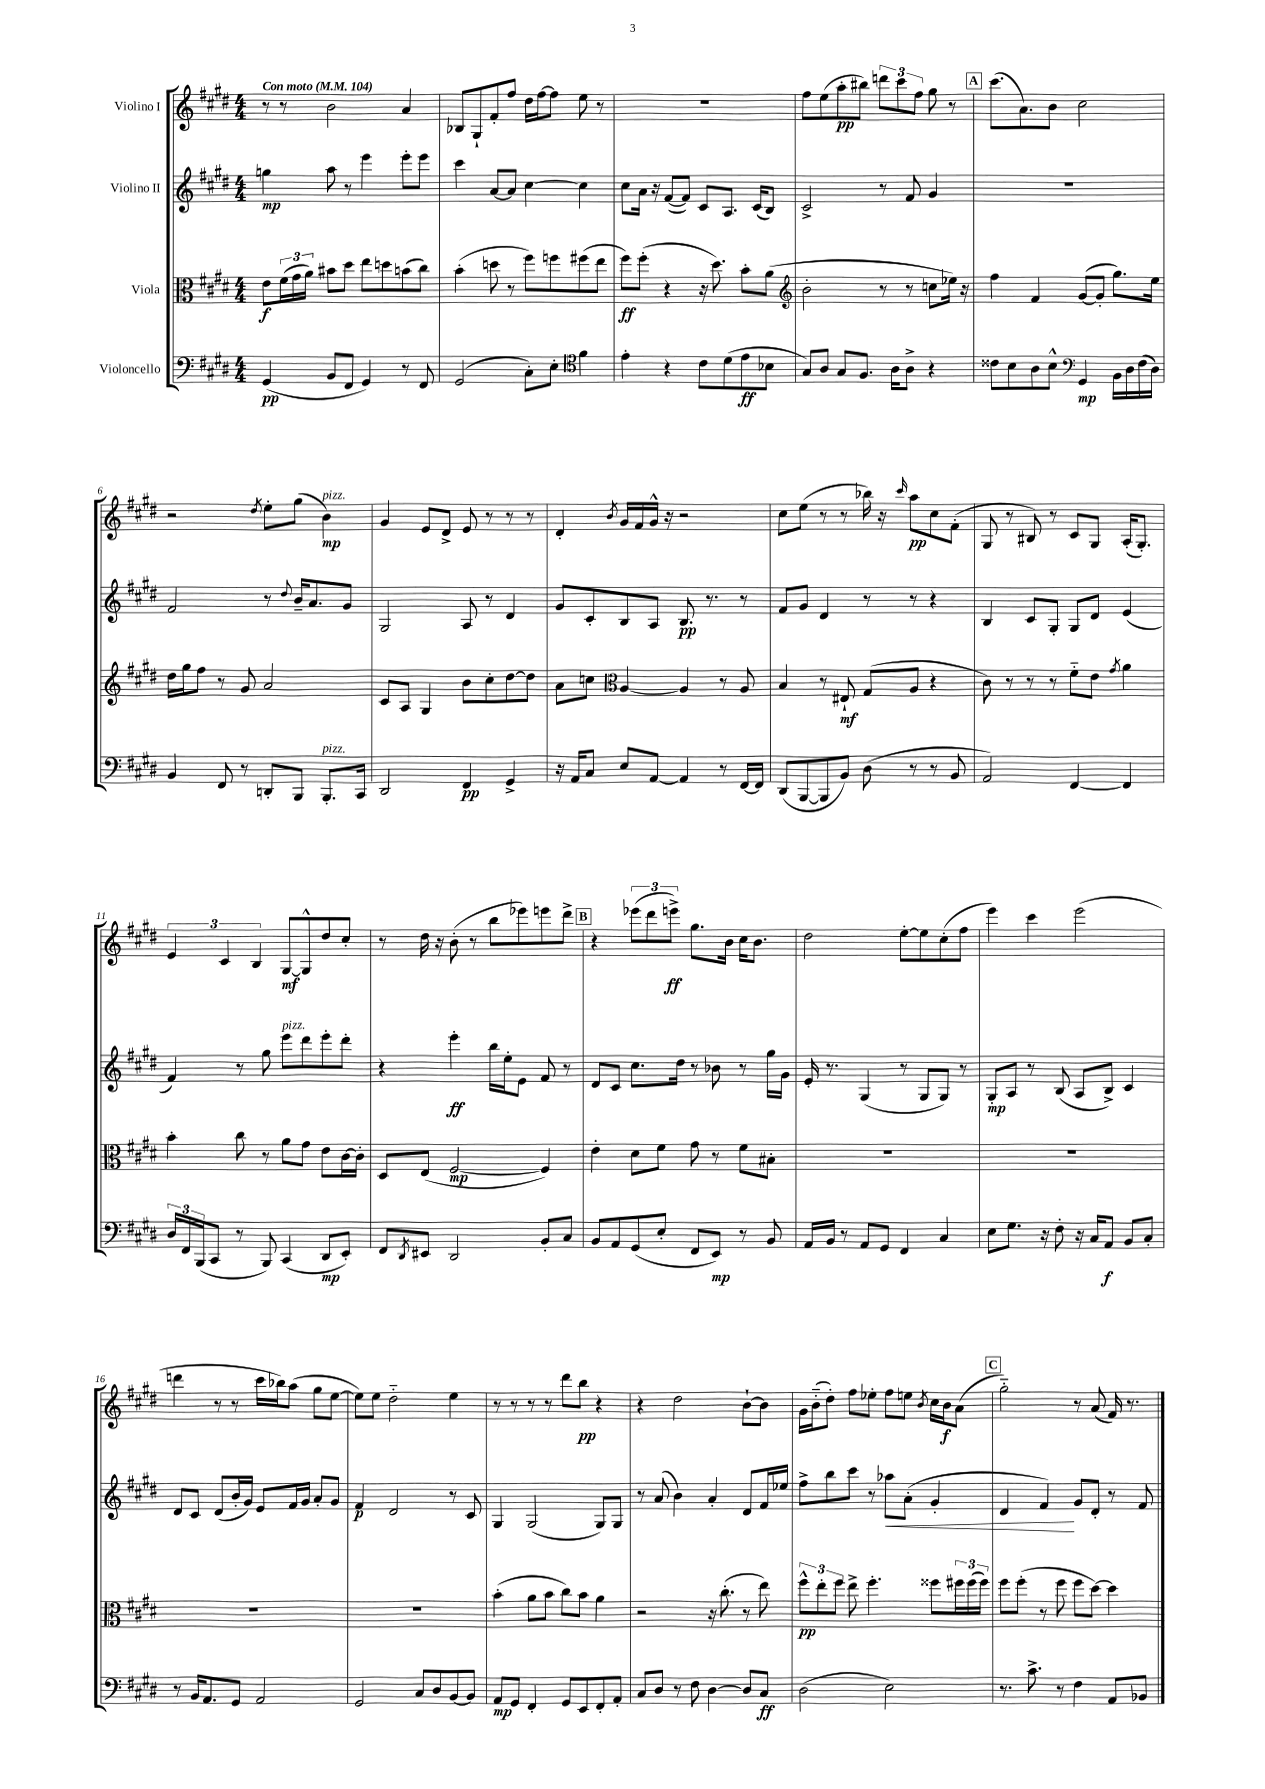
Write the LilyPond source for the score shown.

<<
\new StaffGroup <<
\new Staff = "s0" \with { instrumentName = "Violino I" } {
    \clef treble \key e \major \numericTimeSignature \time 4/4 \tempo "Con moto" 4 = 104
    r8 r8 b'2 a'4 |
    bes8 gis8-! fis'8-. fis''8 dis''16 fis''16~ fis''8 e''8 r8 |
    R1 |
    fis''8 e''8( a''8-.\pp bis''8) \tuplet 3/2 { d'''8 cis'''8 fis''8 } gis''8 r8 |
    \mark \markup { \box "A" } cis'''8.( a'8.) b'8 cis''2 |
    r2 \acciaccatura { dis''8 } e''8-. gis''8( b'4\mp^\markup { \italic "pizz." }) |
    gis'4 e'8 dis'8-> e'8 r8 r8 r8 |
    dis'4-. \acciaccatura { b'8 } gis'16 fis'16 gis'16-^ r16 r2 |
    cis''8 e''8( r8 r8 bes''16) r16 \grace { cis'''16 } a''8\pp cis''8 fis'8-.( |
    gis8 r8 bis8) r8 cis'8 gis8 a16-.( gis8.-.) |
    \tuplet 3/2 { e'4 cis'4 b4 } gis8~\mf gis8-^ dis''8 cis''8-. |
    r8 dis''16 r16 b'8-.( r8 b''8 ees'''8) e'''8 dis'''8-> |
    \mark \markup { \box "B" } r4 \tuplet 3/2 { ees'''8( dis'''8 e'''8->\ff) } gis''8. b'16 cis''16 b'8. |
    dis''2 e''8~-. e''8 cis''8-.( fis''8 |
    e'''4) cis'''4 e'''2( |
    d'''4 r8 r8 cis'''16 bes''16) a''8( gis''8 e''8~ |
    e''8) e''8 dis''2-_ e''4 |
    r8 r8 r8 r8 dis'''8 b''8\pp r4 |
    r4 dis''2 b'8~-! b'8 |
    gis'16 b'16-_( dis''8-.) fis''8 ees''8-. fis''8 e''8 \acciaccatura { b'8 } cis''16 b'16\f a'8( |
    \mark \markup { \box "C" } gis''2-_) r8 a'8( fis'16) r8. \bar "|." |
}
\new Staff = "s1" \with { instrumentName = "Violino II" } {
    \clef treble \key e \major \numericTimeSignature \time 4/4
    g''4\mp a''8 r8 e'''4 e'''8-. e'''8 |
    cis'''4 a'8~ a'8 cis''4~ cis''4 |
    cis''8 a'16 r16 fis'8~( fis'8) cis'8 a8. cis'16( b8) |
    cis'2-> r8 fis'8 gis'4 |
    \mark \markup { \box "A" } R1 |
    fis'2 r8 \appoggiatura { dis''8 } b'16-- a'8. gis'8 |
    gis2 a8 r8 dis'4 |
    gis'8 cis'8-. b8 a8 b8.\pp r8. r8 |
    fis'8 gis'8 dis'4 r8 r8 r4 |
    b4 cis'8 gis8-. gis8 dis'8 e'4( |
    fis'4) r8 gis''8 e'''8^\markup { \italic "pizz." } dis'''8 e'''8-. dis'''8-. |
    r4 e'''4-.\ff b''16 e''16-. e'8 fis'8 r8 |
    \mark \markup { \box "B" } dis'8 cis'8 cis''8. dis''16 r8 bes'8 r8 gis''16 gis'16 |
    e'16-. r8. gis4( r8 gis8 gis8) r8 |
    gis8-.\mp a8 r8 b8( a8 b8->) cis'4 |
    dis'8 cis'8 dis'8( b'16-. gis'16) e'8 fis'16 gis'16 a'8-. gis'8 |
    fis'4\p dis'2 r8 cis'8 |
    gis4 gis2( gis8) gis8 |
    r8 a'8( b'4) a'4-. dis'8 fis'16 ees''16 |
    fis''8-> b''8 cis'''8 r8 aes''8\< a'8-.( gis'4-. |
    \mark \markup { \box "C" } dis'4 fis'4\!) gis'8 dis'8-. r8 fis'8 \bar "|." |
}
\new Staff = "s2" \with { instrumentName = "Viola" } {
    \clef alto \key e \major \numericTimeSignature \time 4/4
    e'8\f \tuplet 3/2 { fis'16( gis'16 a'16) } bis'8 dis''8 e''8 d''8 b'8( cis''8) |
    b'4-.( d''8 r8 fis''8) f''8 fis''8( e''8 |
    fis''8\ff) fis''8-.( r4 r16 dis''8.) b'8-. a'8( |
    \clef treble b'2-. r8 r8 c''8 ees''16) r16 |
    \mark \markup { \box "A" } fis''4 fis'4 gis'8~( gis'8-. gis''8.) e''16 |
    dis''16 gis''16 fis''8 r8 gis'8 a'2 |
    cis'8 a8 gis4 b'8 cis''8-. dis''8~ dis''8 |
    a'8 c''8 \clef alto a4~ a4 r8 a8 |
    b4 r8 eis8-!\mf gis8( a8 r4 |
    cis'8) r8 r8 r8 fis'8-_ e'8 \acciaccatura { gis'8 } a'4 |
    b'4-. cis''8 r8 a'8 gis'8 e'8 cis'16~ cis'16-. |
    dis8 e8( fis2~\mp fis4) |
    \mark \markup { \box "B" } e'4-. dis'8 fis'8 gis'8 r8 fis'8 bis8-. |
    R1 |
    R1 |
    R1 |
    R1 |
    b'4-.( a'8 b'8 cis''8) b'8 a'4 |
    r2 r16 cis''8.-.( r8 e''8) |
    \tuplet 3/2 { fis''8-^\pp e''8-. fis''8 } e''8-> fis''4.-. fisis''8 \tuplet 3/2 { fis''16 fis''16( fis''16) } |
    \mark \markup { \box "C" } fis''8 fis''8-.( r8 fis''8 fis''8 dis''8~) dis''4 \bar "|." |
}
\new Staff = "s3" \with { instrumentName = "Violoncello" } {
    \clef bass \key e \major \numericTimeSignature \time 4/4
    gis,4\pp( b,8 fis,8 gis,4) r8 fis,8 |
    gis,2( cis8-.) e8-. \clef tenor fis'4 |
    e'4-. r4 cis'8 dis'8( e'8\ff bes8 |
    gis8) a8 gis8 fis8. a16 a8-> r4 |
    \mark \markup { \box "A" } cisis'8 b8 a8 b8-^ \clef bass gis,4\mp b,16 dis16 fis16( dis16) |
    b,4 fis,8 r8 d,8-. b,,8 b,,8.-.^\markup { \italic "pizz." } cis,16 |
    dis,2 fis,4\pp gis,4-> |
    r16 a,16 cis8 e8 a,8~ a,4 r8 fis,16~ fis,16 |
    dis,8( b,,8~ b,,8 b,8) dis8( r8 r8 b,8 |
    a,2) fis,4~ fis,4 |
    \tuplet 3/2 { dis16 fis,16 b,,16( } cis,8 r8 b,,8) cis,4( dis,8\mp e,8-.) |
    fis,8 \acciaccatura { dis,8 } eis,8 dis,2 b,8-. cis8 |
    \mark \markup { \box "B" } b,8 a,8 gis,8( e8-. fis,8 e,8\mp) r8 b,8 |
    a,16 b,16 r8 a,8 gis,8 fis,4 cis4 |
    e8 gis8. r16 fis8-. r16 cis16 a,8\f b,8 cis8-. |
    r8 b,16 a,8. gis,8 a,2 |
    gis,2 cis8 dis8 b,8~ b,8 |
    a,8\mp gis,8 fis,4-. gis,8 e,8 fis,8-. a,8-. |
    cis8 dis8 r8 fis8 dis4~ dis8 cis8\ff |
    dis2( e2) |
    \mark \markup { \box "C" } r8. cis'8.-> r8 fis4 a,8 bes,8 \bar "|." |
}
>>
>>
